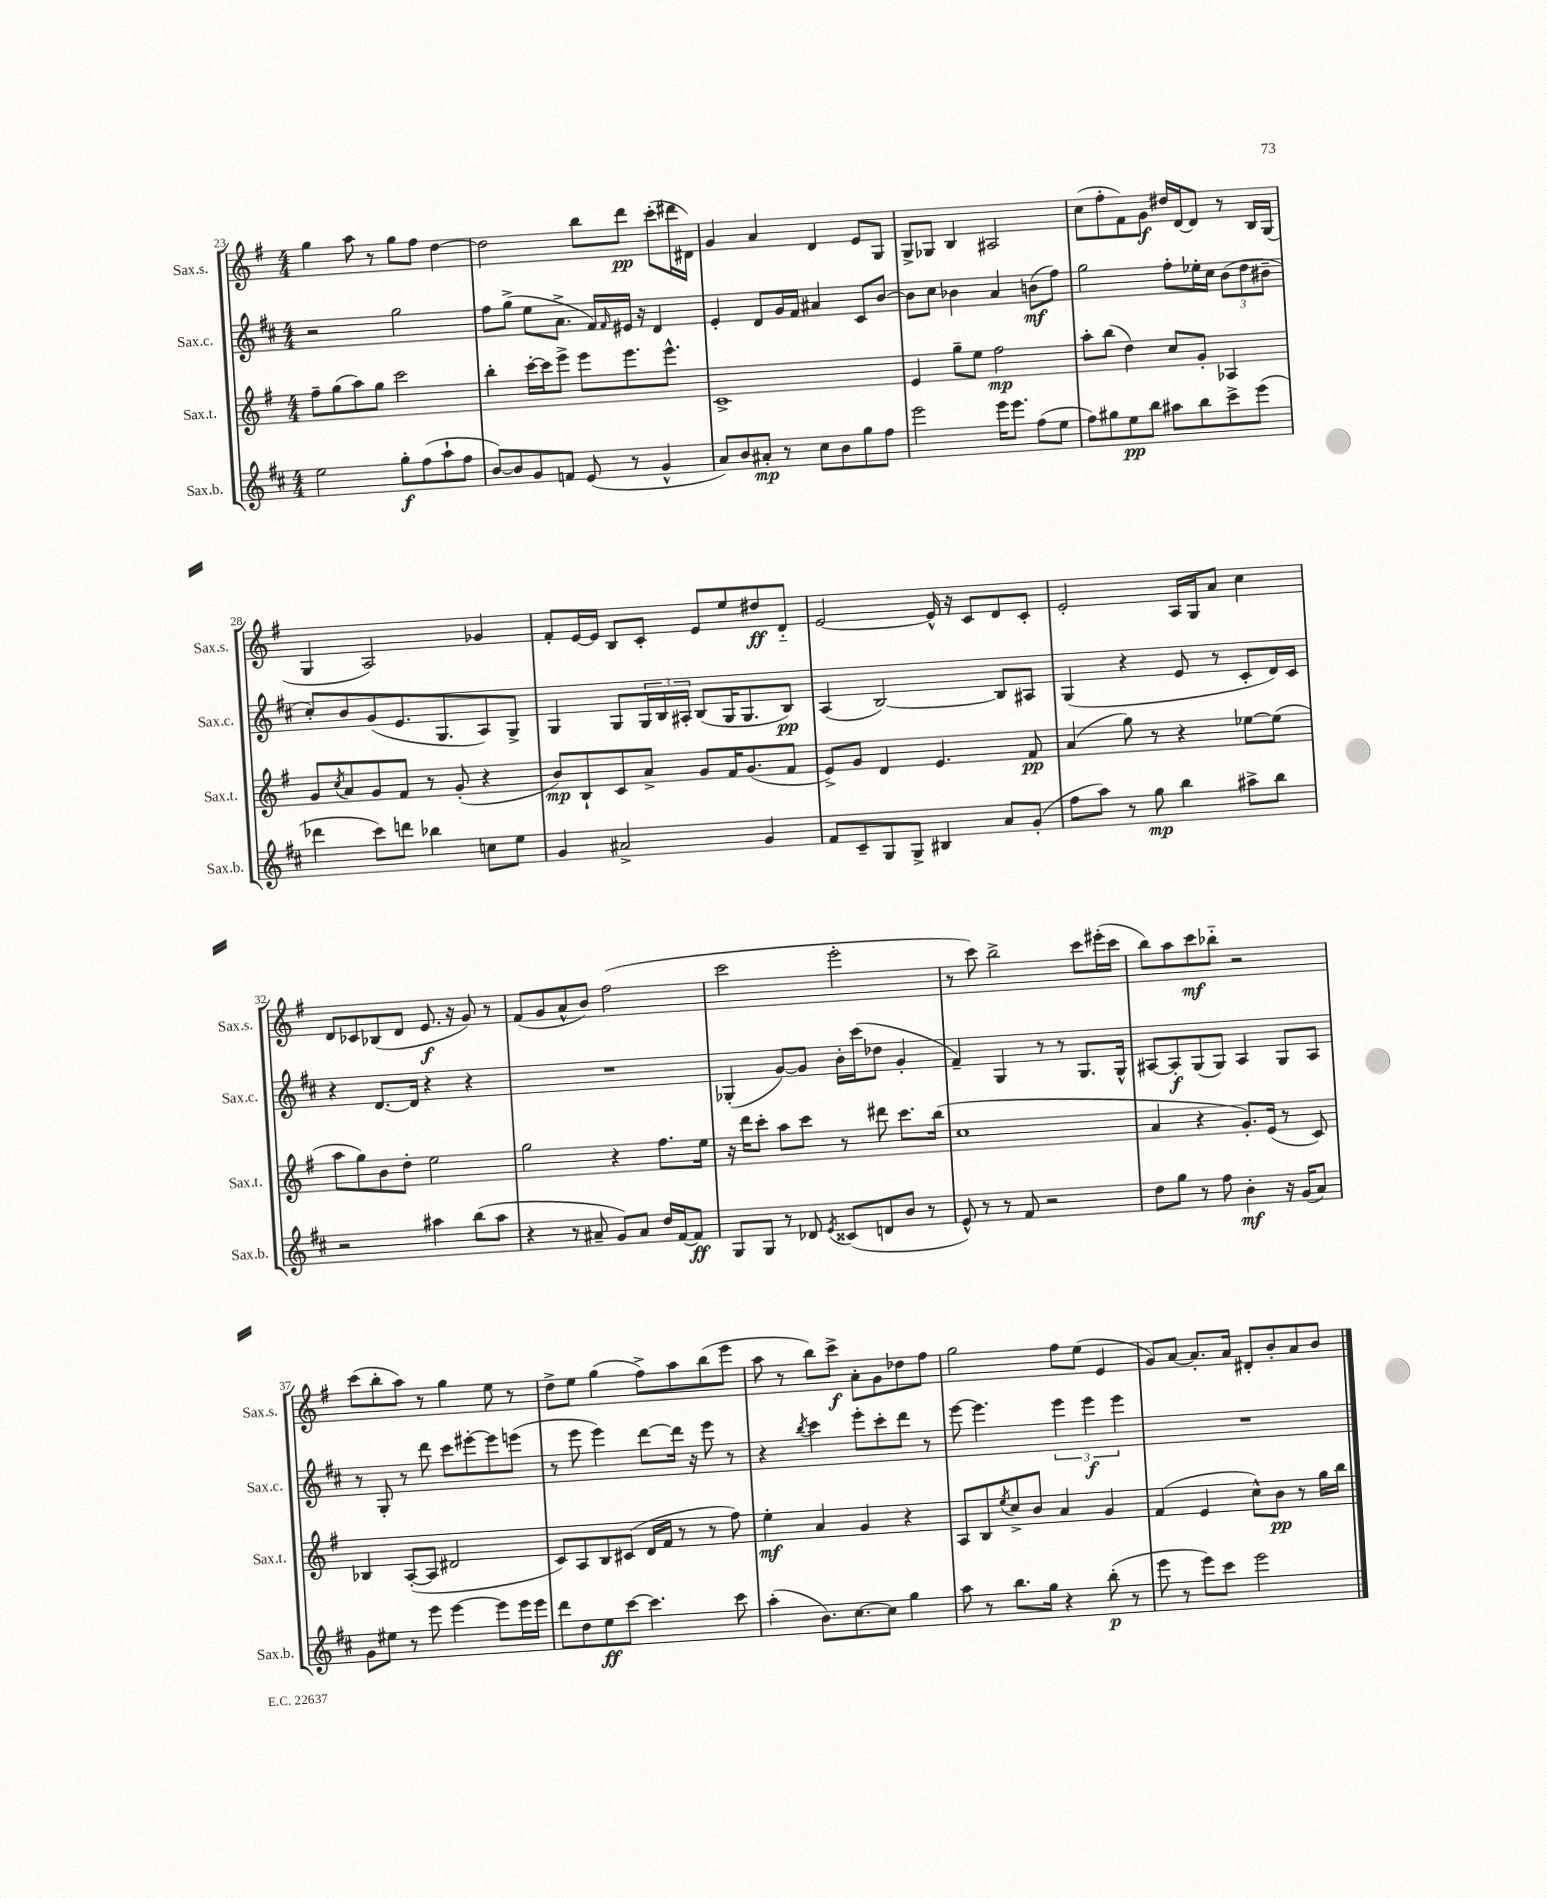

**kern	**dynam	**kern	**dynam	**kern	**dynam	**kern	**dynam
*part4	*part4	*part3	*part3	*part2	*part2	*part1	*part1
*staff4	*staff4	*staff3	*staff3	*staff2	*staff2	*staff1	*staff1
*I"Sax.b.	*	*I"Sax.t.	*	*I"Sax.c.	*	*I"Sax.s.	*
*I'Sax.b.	*	*I'Sax.t.	*	*I'Sax.c.	*	*I'Sax.s.	*
*clefG2	*	*clefG2	*	*clefG2	*	*clefG2	*
*k[f#c#]	*	*k[f#]	*	*k[f#c#]	*	*k[f#]	*
*M4/4	*	*M4/4	*	*M4/4	*	*M4/4	*
=23	=23	=23	=23	=23	=23	=23	=23
2ee\	.	8ff#~\L	.	2r	.	4gg\	.
.	.	(8gg\	.	.	.	.	.
.	.	8aa\)	.	.	.	8aa\	.
.	.	8gg\J	.	.	.	8r	.
8gg'\L	f	2ccc\	.	2gg\	.	8gg\L	.
(8ff#\	.	.	.	.	.	8ff#\J	.
8aa`\	.	.	.	.	.	[4dd\	.
8ff#\J	.	.	.	.	.	.	.
=24	=24	=24	=24	=24	=24	=24	=24
[8b/L)	.	4bb'\	.	8ff#\L	.	2dd\]	.
8b/]	.	.	.	(8gg^\J	.	.	.
8g/	.	[16ccc'\LL	.	8ee\L	.	.	.
.	.	16ccc\J]	.	.	.	.	.
8fn/J	.	8eee^\J	.	8.a^\J	.	.	.
(8e/	.	8eee\L	.	.	.	8bb\L	.
.	.	.	.	16f#/LL)	.	.	.
.	.	.	.	16qqf#/	.	.	.
8r	.	8.eee\	.	16e#X/JJ	.	8ddd\J	pp
.	.	.	.	16r	.	.	.
4g^^/	.	.	.	4d/	.	(8ccc'\L	.
.	.	8.eee^^\J	.	.	.	.	.
.	.	.	.	.	.	16ddd#X\L	.
.	.	.	.	.	.	16d#X\JJ)	.
=25	=25	=25	=25	=25	=25	=25	=25
8a/L)	.	1c^	.	4e'/	.	4g/	.
8b/	.	.	.	.	.	.	.
8a#X'/J	mp	.	.	8d/L	.	4a/	.
8r	.	.	.	16g/L	.	.	.
.	.	.	.	16f#/JJ	.	.	.
8cc#\L	.	.	.	4a#X/	.	4d/	.
8b\	.	.	.	.	.	.	.
8gg\	.	.	.	8c#/L	.	8e/L	.
8ff#\J	.	.	.	[8b/J	.	8G/J	.
=26	=26	=26	=26	=26	=26	=26	=26
2eee\	.	4e/	.	8b\L]	.	8G^/L	.
.	.	.	.	8cc#\J	.	8G-X/J	.
.	.	8gg~\L	.	4b-X\	.	4B/	.
.	.	8ee\J	.	.	.	.	.
16eee\KL	.	2ff#\	mp	4a/	.	2A#X/	.
8.eee\J	.	.	.	.	.	.	.
(8ff#\L	.	.	.	(8bn\L	mf	.	.
8ee\J	.	.	.	8ff#\J)	.	.	.
=27	=27	=27	=27	=27	=27	=27	=27
8ff#\L)	.	8aa'\L	.	2gg\	.	(8cc\L	.
8gg#X\	.	(8bb\J	.	.	.	8ff#'\	.
8ee\	pp	4dd\)	.	.	.	8f#\)	.
8bb\J	.	.	.	.	.	8g\J	f
8aa#X\L	.	8cc/L	.	8ff#'\L	.	16dd#X/LL	.
.	.	.	.	.	.	[16d/J	.
8bb\	.	8g'/J	.	16ee-X'\L	.	8d/J]	.
.	.	.	.	16cc#\JJ	.	.	.
8ccc#^\	.	4A-X/	.	(12b\L	.	8r	.
.	.	.	.	12dd\	.	.	.
(8eee\J	.	.	.	.	.	16B/LL	.
.	.	.	.	12b#X~\J	.	.	.
.	.	.	.	.	.	(16G/JJ	.
!!LO:LB:g=z
=28	=28	=28	=28	=28	=28	=28	=28
4ddd-X\	.	8g/L	.	8cc#'/L)	.	4G/	.
.	.	8qcc/	.	.	.	.	.
.	.	8a/	.	8b/	.	.	.
8ccc#\L)	.	8g/	.	(8g/	.	2A/)	.
8dddn\J	.	8f#/J	.	8.e/	.	.	.
4bb-X\	.	8r	.	.	.	.	.
.	.	.	.	8.G/	.	.	.
.	.	(8g'/	.	.	.	.	.
8ccn\L	.	4r	.	8A/)	.	4g-X/	.
8ee\J	.	.	.	8G^/J	.	.	.
=29	=29	=29	=29	=29	=29	=29	=29
4g/	.	8b/L)	mp	4G/	.	8f#'/L	.
.	.	8B`/	.	.	.	[16e/L	.
.	.	.	.	.	.	16e/JJ]	.
2a#X^/	.	8c/	.	8G/L	.	8B/L	.
.	.	8a^/J	.	24G/L	.	8c'/J	.
.	.	.	.	24B/	.	.	.
.	.	.	.	24A#X'/JJ	.	.	.
.	.	8g/L	.	(8B/L	.	8e/L	.
.	.	16f#/K	.	16G/K	.	8ee/	.
.	.	(8.g/	.	8.G/	.	.	.
4g/	.	.	.	.	.	8dd#X/	ff
.	.	8f#/J	.	8B/J)	pp	8d/J	.
=30	=30	=30	=30	=30	=30	=30	=30
8f#/L	.	8e^/L)	.	(4A/	.	[2e/	.
8c#~/	.	8g/J	.	.	.	.	.
8G/	.	4d/	.	[2B/)	.	.	.
8G^/J	.	.	.	.	.	.	.
4B#X/	.	4.e/	.	.	.	16e^^/]	.
.	.	.	.	.	.	16r	.
.	.	.	.	.	.	8c/L	.
8a/L	.	.	.	8B/L]	.	8d/	.
(8g'/J	.	8f#/	pp	8A#X/J	.	8c'/J	.
=31	=31	=31	=31	=31	=31	=31	=31
8ff#\L	.	(4a/	.	(4G/	.	2e'/	.
8aa\J)	.	.	.	.	.	.	.
8r	.	8gg\)	.	4r	.	.	.
8gg\	mp	8r	.	.	.	.	.
4bb\	.	4r	.	8e/	.	16A/LL	.
.	.	.	.	.	.	16G/J	.
.	.	.	.	8r	.	8a/J	.
8aa#X^\L	.	[8ee-X\L	.	8c#'/L	.	4cc\	.
8bb\J	.	(8ee-\J]	.	16d/L)	.	.	.
.	.	.	.	16c#/JJ	.	.	.
!!LO:LB:g=z
=32	=32	=32	=32	=32	=32	=32	=32
2r	.	8aa\L	.	4r	.	8d/L	.
.	.	8gg\)	.	.	.	8c-X/	.
.	.	8b\	.	[8.d/L	.	(8B-X/	.
.	.	8dd'\J	.	.	.	8d/J	.
.	.	.	.	16d/Jk]	.	.	.
4aa#X\	.	2ee\	.	4r	.	8.e/	f
.	.	.	.	.	.	16r	.
(8bb\L	.	.	.	4r	.	8g/)	.
8aa#\J	.	.	.	.	.	8r	.
=33	=33	=33	=33	=33	=33	=33	=33
4r	.	2gg\	.	1r	.	(8f#/L	.
.	.	.	.	.	.	8g/	.
8r	.	.	.	.	.	8a^^/	.
8a#X~/	.	.	.	.	.	8b/J)	.
8g/L)	.	4r	.	.	.	(2ff#\	.
8a#/J	.	.	.	.	.	.	.
16dd/LL	.	8.ff#\L	.	.	.	.	.
[16f#/J	.	.	.	.	.	.	.
8f#/J]	ff	.	.	.	.	.	.
.	.	16ee\Jk	.	.	.	.	.
=34	=34	=34	=34	=34	=34	=34	=34
8G/L	.	16r	.	(4G-X'/	.	2ccc\	.
.	.	16ddd\KL	.	.	.	.	.
8G/J	.	8ccc'\J	.	.	.	.	.
8r	.	8aa\L	.	[8g/L)	.	.	.
8d-X/	.	8ccc\J	.	8g/J]	.	.	.
8qe/	.	.	.	.	.	.	.
(8c##X/L	.	8r	.	16b'\LL	.	2eee'\	.
.	.	.	.	(16ccc#\J	.	.	.
8dn/	.	8ddd#X\	.	8dd-X\J	.	.	.
8b/J	.	8.ccc\L	.	4g'/	.	.	.
8r	.	.	.	.	.	.	.
.	.	(16bb\Jk	.	.	.	.	.
=35	=35	=35	=35	=35	=35	=35	=35
8e^^/)	.	1cc	.	4f#~/)	.	8r	.
8r	.	.	.	.	.	8ccc\)	.
8r	.	.	.	4G/	.	2bb^\	.
8f#/	.	.	.	.	.	.	.
2r	.	.	.	8r	.	.	.
.	.	.	.	8r	.	.	.
.	.	.	.	8.G/L	.	8ccc\L	.
.	.	.	.	.	.	(16eee#X'\L	.
.	.	.	.	16G^^/Jk	.	16ccc\JJ	.
=36	=36	=36	=36	=36	=36	=36	=36
8dd\L	.	4a/	.	[8A#X/L	.	8bb\L)	.
8gg\J	.	.	.	8A#'/]	f	8aa\	.
8r	.	4r	.	(8G/	.	8ccc\	mf
8ff#\	.	.	.	8G/J)	.	8bb-X\J	.
4b'\	mf	8.g'/L)	.	4A#/	.	2r	.
.	.	(16e/Jk	.	.	.	.	.
16r	.	8r	.	8G/L	.	.	.
(16g/KL	.	.	.	.	.	.	.
8a/J)	.	8c/)	.	8A#/J	.	.	.
!!LO:LB:g=z
=37	=37	=37	=37	=37	=37	=37	=37
8g\L	.	4B-X/	.	8r	.	(8ccc\L	.
8ee#X\J	.	.	.	8G'/	.	8bb'\	.
8r	.	([8A'/L	.	8r	.	8aa\J)	.
8eee\	.	8A/J]	.	8ddd\	.	8r	.
[4eee\	.	2d#X/	.	8ccc#\L	.	4gg\	.
.	.	.	.	[8eee#X'\	.	.	.
8eee\L]	.	.	.	8eee#\]	.	8ee\	.
16eee\L	.	.	.	(8eeen\J	.	8r	.
16eee\JJ	.	.	.	.	.	.	.
=38	=38	=38	=38	=38	=38	=38	=38
8ddd\L	.	8c/L)	.	8r	.	8dd^\L	.
8dd\	.	8A/	.	8eee\	.	8ee\J	.
8ee\	ff	8B/	.	4eee\)	.	(4gg\	.
[8ccc#\J	.	(8c#X/J	.	.	.	.	.
4.ccc#\]	.	16d/LL	.	[8ddd\L	.	8ff#^\L)	.
.	.	16f#/JJ	.	.	.	.	.
.	.	8r	.	16ddd\Jk]	.	8aa\	.
.	.	.	.	16r	.	.	.
.	.	8r	.	8eee\	.	(8bb\	.
8ccc#\	.	8ff#\)	.	8r	.	8eee\J	.
=39	=39	=39	=39	=39	=39	=39	=39
(4aa'\	.	4ee'\	mf	4r	.	8aa\	.
.	.	.	.	.	.	8r	.
.	.	.	.	8qbb/	.	.	.
8.b\L)	.	4a/	.	4ccc#\	.	8bb\L)	.
.	.	.	.	.	.	8ccc^\J	f
[8.cc#\	.	.	.	.	.	.	.
.	.	4g/	.	8eee'\L	.	8a'\L	.
8cc#\J]	.	.	.	8ccc#'\	.	8g\	.
4gg\	.	4r	.	8ddd\J	.	8dd-X\	.
.	.	.	.	8r	.	8ff#\J	.
=40	=40	=40	=40	=40	=40	=40	=40
8aa\	.	8A/L	.	[8eee\	.	2gg\	.
8r	.	8B/	.	4.eee\]	.	.	.
.	.	8qee/	.	.	.	.	.
8.bb\L	.	8cc^/	.	.	.	.	.
.	.	8b/J	.	.	.	.	.
16gg\Jk	.	.	.	.	.	.	.
4r	.	4a/	.	6eee\	.	8ff#\L	.
.	.	.	.	.	.	(8ee\J	.
.	.	.	.	6eee\	f	.	.
(8bb'\	p	4g/	.	.	.	4e/	.
.	.	.	.	6eee\	.	.	.
8r	.	.	.	.	.	.	.
=41	=41	=41	=41	=41	=41	=41	=41
8eee\	.	(4f#/	.	1r	.	8g/L)	.
8r	.	.	.	.	.	[8a/J	.
8eee\L)	.	4e/	.	.	.	8.a'/L]	.
8ccc#\J	.	.	.	.	.	.	.
.	.	.	.	.	.	16a/Jk	.
2eee\	.	8cc^^\L)	.	.	.	8d#X'/L	.
.	.	8b\J	pp	.	.	8b'/	.
.	.	8r	.	.	.	8a/	.
.	.	16gg\LL	.	.	.	8b/J	.
.	.	16bb\JJ	.	.	.	.	.
==	==	==	==	==	==	==	==
*-	*-	*-	*-	*-	*-	*-	*-
